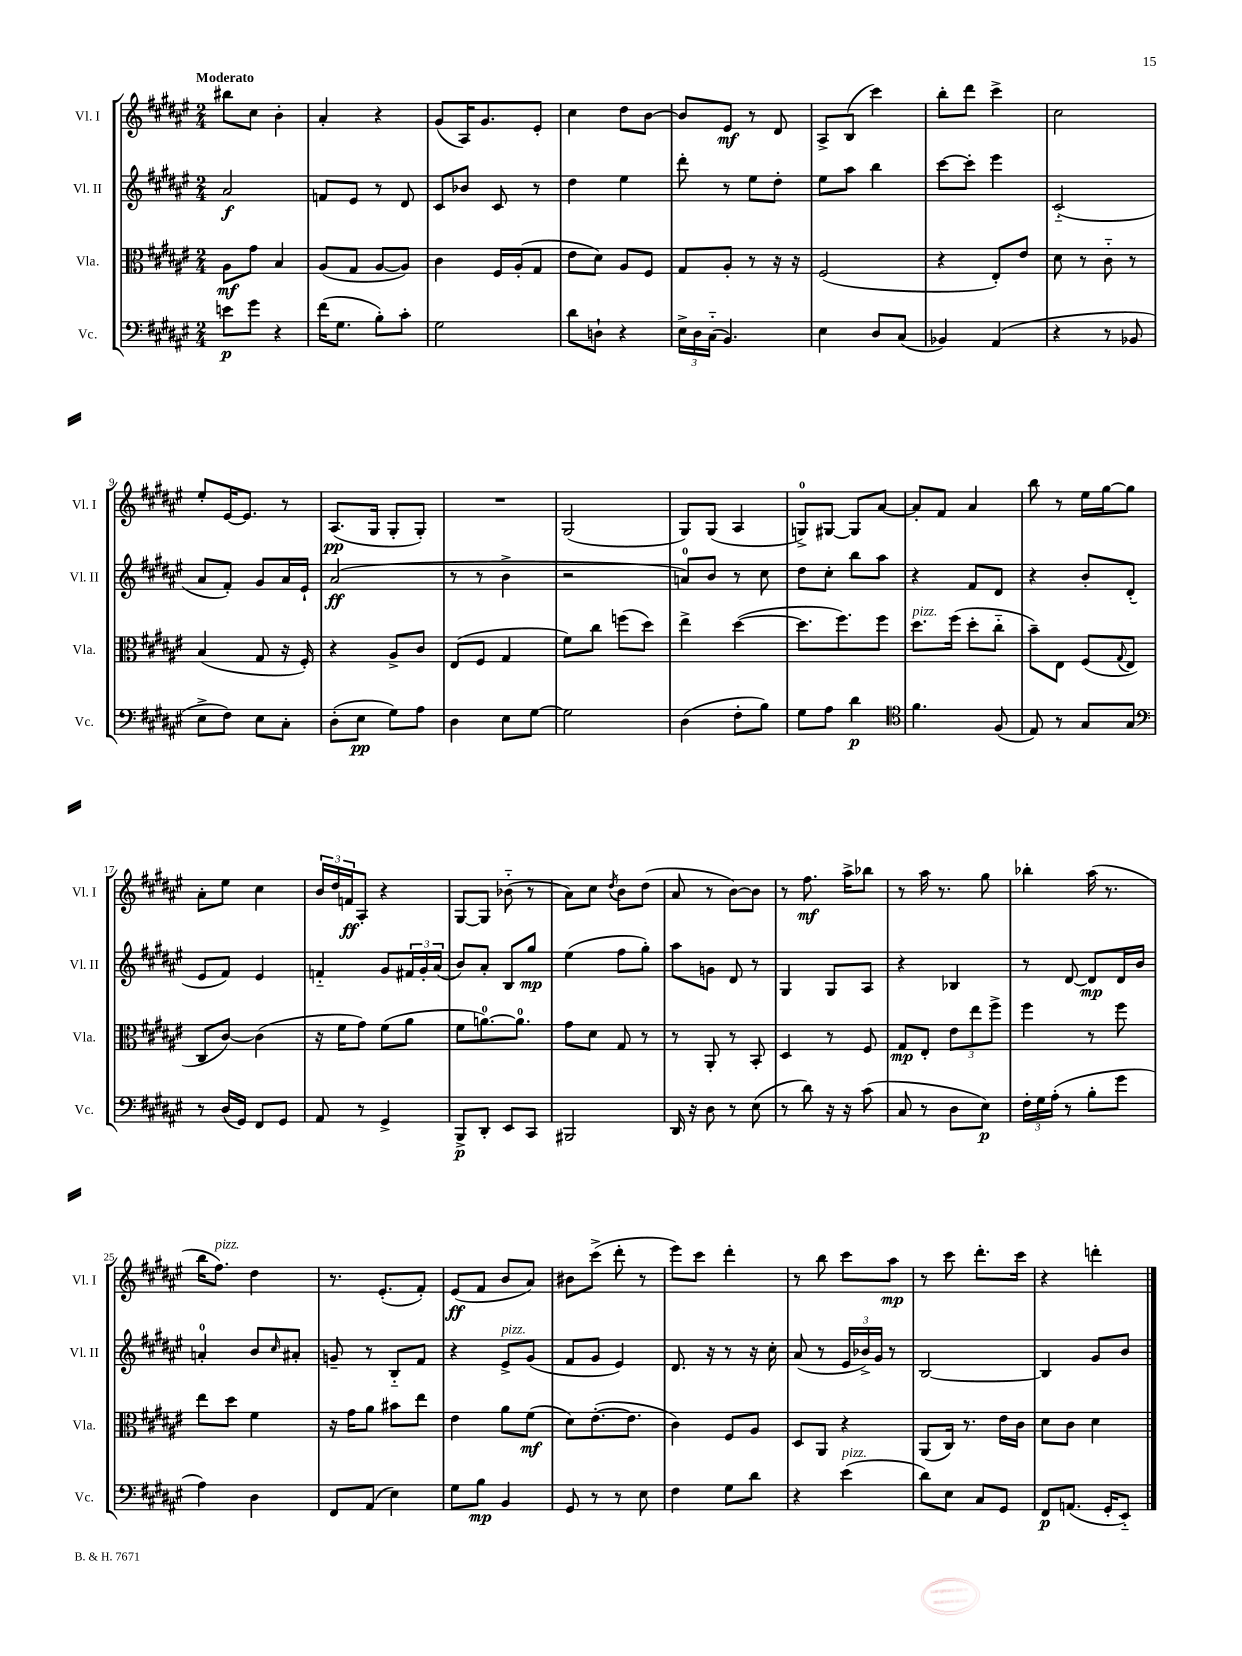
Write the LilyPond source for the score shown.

<<
\new StaffGroup <<
\new Staff = "s0" \with { instrumentName = "Vl. I" shortInstrumentName = "Vl. I" } {
    \clef treble \key fis \major \numericTimeSignature \time 2/4 \tempo "Moderato"
    bis''8 cis''8 b'4-. |
    ais'4-. r4 |
    gis'8( ais16) gis'8. eis'8-. |
    cis''4 dis''8 b'8~ |
    b'8 eis'8\mf r8 dis'8 |
    ais8-> b8( cis'''4) |
    b''8-. dis'''8 cis'''4-> |
    cis''2 |
    eis''8-. eis'16~ eis'8. r8 |
    ais8.\pp( gis16 gis8-. gis8-.) |
    R2 |
    gis2( |
    gis8) gis8( ais4 |
    g8-0->) gis8~ gis8 ais'8~ |
    ais'8-. fis'8 ais'4 |
    b''8 r8 eis''16 gis''16~ gis''8 |
    ais'8-. eis''8 cis''4 |
    \tuplet 3/2 { b'16 dis''16 f'16\ff } ais8-. r4 |
    gis8~ gis8 bes'8-_( r8 |
    ais'8) cis''8 \acciaccatura { dis''8 } b'8 dis''8( |
    ais'8 r8 b'8~) b'8 |
    r8 fis''8.\mf ais''16-> bes''8 |
    r8 ais''16 r8. gis''8 |
    bes''4-. ais''16( r8. |
    b''16 fis''8.^\markup { \italic "pizz." }) dis''4 |
    r8. eis'8.-.( fis'8-.) |
    eis'8\ff( fis'8 b'8 ais'8) |
    bis'8 cis'''8->( dis'''8-. r8 |
    eis'''8) cis'''8 dis'''4-. |
    r8 b''8 cis'''8 ais''8\mp |
    r8 cis'''8 dis'''8.-. cis'''16 |
    r4 d'''4-. \bar "|." |
}
\new Staff = "s1" \with { instrumentName = "Vl. II" shortInstrumentName = "Vl. II" } {
    \clef treble \key fis \major \numericTimeSignature \time 2/4
    ais'2\f |
    f'8 eis'8 r8 dis'8 |
    cis'8 bes'8 cis'8 r8 |
    dis''4 eis''4 |
    dis'''8-. r8 eis''8 dis''8-. |
    eis''8 ais''8 b''4 |
    cis'''8~ cis'''8-. eis'''4 |
    cis'2-_( |
    ais'8 fis'8-.) gis'8 ais'16 eis'16-! |
    ais'2\ff( |
    r8 r8 b'4-> |
    r2 |
    a'8-0) b'8 r8 cis''8 |
    dis''8 cis''8-. b''8 ais''8 |
    r4 fis'8 dis'8 |
    r4 b'8-. dis'8-.( |
    eis'8 fis'8) eis'4 |
    f'4-_ gis'8 \tuplet 3/2 { fis'16 gis'16-. ais'16( } |
    b'8) ais'8-. b8 gis''8\mp |
    eis''4( fis''8 gis''8-.) |
    ais''8 g'8 dis'8 r8 |
    gis4 gis8 ais8 |
    r4 bes4 |
    r8 dis'8~ dis'8\mp dis'16 b'16 |
    a'4-0-. b'8 \grace { cis''16 } ais'8-. |
    g'8-- r8 b8-_ fis'8 |
    r4 eis'8->^\markup { \italic "pizz." } gis'8( |
    fis'8 gis'8 eis'4) |
    dis'8. r16 r8 r16 cis''16-. |
    ais'8( r8 \tuplet 3/2 { eis'16 bes'16->) gis'16 } r8 |
    b2~ |
    b4 gis'8 b'8 \bar "|." |
}
\new Staff = "s2" \with { instrumentName = "Vla." shortInstrumentName = "Vla." } {
    \clef alto \key fis \major \numericTimeSignature \time 2/4
    ais8\mf gis'8 b4 |
    ais8( gis8 ais8~ ais8) |
    cis'4 fis16 ais16-.( gis8 |
    eis'8 dis'8) ais8 fis8 |
    gis8 ais8-. r8 r16 r16 |
    fis2( |
    r4 eis8-.) eis'8 |
    dis'8 r8 cis'8-_ r8 |
    b4( gis8 r16 fis16-.) |
    r4 ais8-> cis'8 |
    eis8( fis8 gis4 |
    fis'8) cis''8 f''8( dis''8) |
    eis''4-> dis''4~( |
    dis''8. fis''8.) fis''8 |
    dis''8.^\markup { \italic "pizz." } fis''16( dis''8-. cis''8-_ |
    b'8--) eis8 fis8( \appoggiatura { gis8 } eis8 |
    cis8 cis'8~) cis'4( |
    r16 fis'16 gis'8) fis'8( ais'8 |
    fis'8 a'8.-0~) a'8.-0 |
    gis'8 dis'8 gis8 r8 |
    r8 ais,8-. r8 b,8-. |
    dis4 r8 fis8 |
    gis8\mp eis8-. \tuplet 3/2 { eis'8 eis''8 fis''8-> } |
    fis''4 r8 fis''8 |
    eis''8 dis''8 fis'4 |
    r16 gis'16 ais'8 bis'8 eis''8 |
    eis'4 ais'8 fis'8\mf( |
    dis'8) eis'8.~-.( eis'8. |
    cis'4) fis8 ais8 |
    dis8 ais,8 r4 |
    ais,8( cis16) r8. eis'16 cis'16 |
    dis'8 cis'8 dis'4 \bar "|." |
}
\new Staff = "s3" \with { instrumentName = "Vc." shortInstrumentName = "Vc." } {
    \clef bass \key fis \major \numericTimeSignature \time 2/4
    e'8\p gis'8 r4 |
    fis'16( gis8. b8-.) cis'8-. |
    gis2 |
    dis'8 d8-! r4 |
    \tuplet 3/2 { eis16-> dis16 cis16-_( } b,4.) |
    eis4 dis8 cis8( |
    bes,4) ais,4( |
    r4 r8 bes,8 |
    eis8-> fis8) eis8 cis8-. |
    dis8-.( eis8\pp gis8) ais8 |
    dis4 eis8 gis8~ |
    gis2 |
    dis4( fis8-. b8) |
    gis8 ais8 dis'4\p |
    \clef tenor fis'4. fis8( |
    eis8) r8 gis8 gis8 |
    \clef bass r8 dis16( gis,16) fis,8 gis,8 |
    ais,8 r8 gis,4-> |
    b,,8->\p dis,8-. eis,8 cis,8 |
    bis,,2 |
    dis,16 r16 dis8 r8 eis8( |
    r8 dis'8) r16 r16 cis'8( |
    cis8 r8 dis8 eis8\p) |
    \tuplet 3/2 { fis16-. gis16 ais16-.( } r8 b8-. gis'8 |
    ais4) dis4 |
    fis,8 ais,8( eis4) |
    gis8 b8\mp b,4 |
    gis,8 r8 r8 eis8 |
    fis4 gis8 dis'8 |
    r4 eis'4^\markup { \italic "pizz." }( |
    dis'8) eis8 cis8 gis,8 |
    fis,8\p a,8.( gis,16-. eis,8-_) \bar "|." |
}
>>
>>
